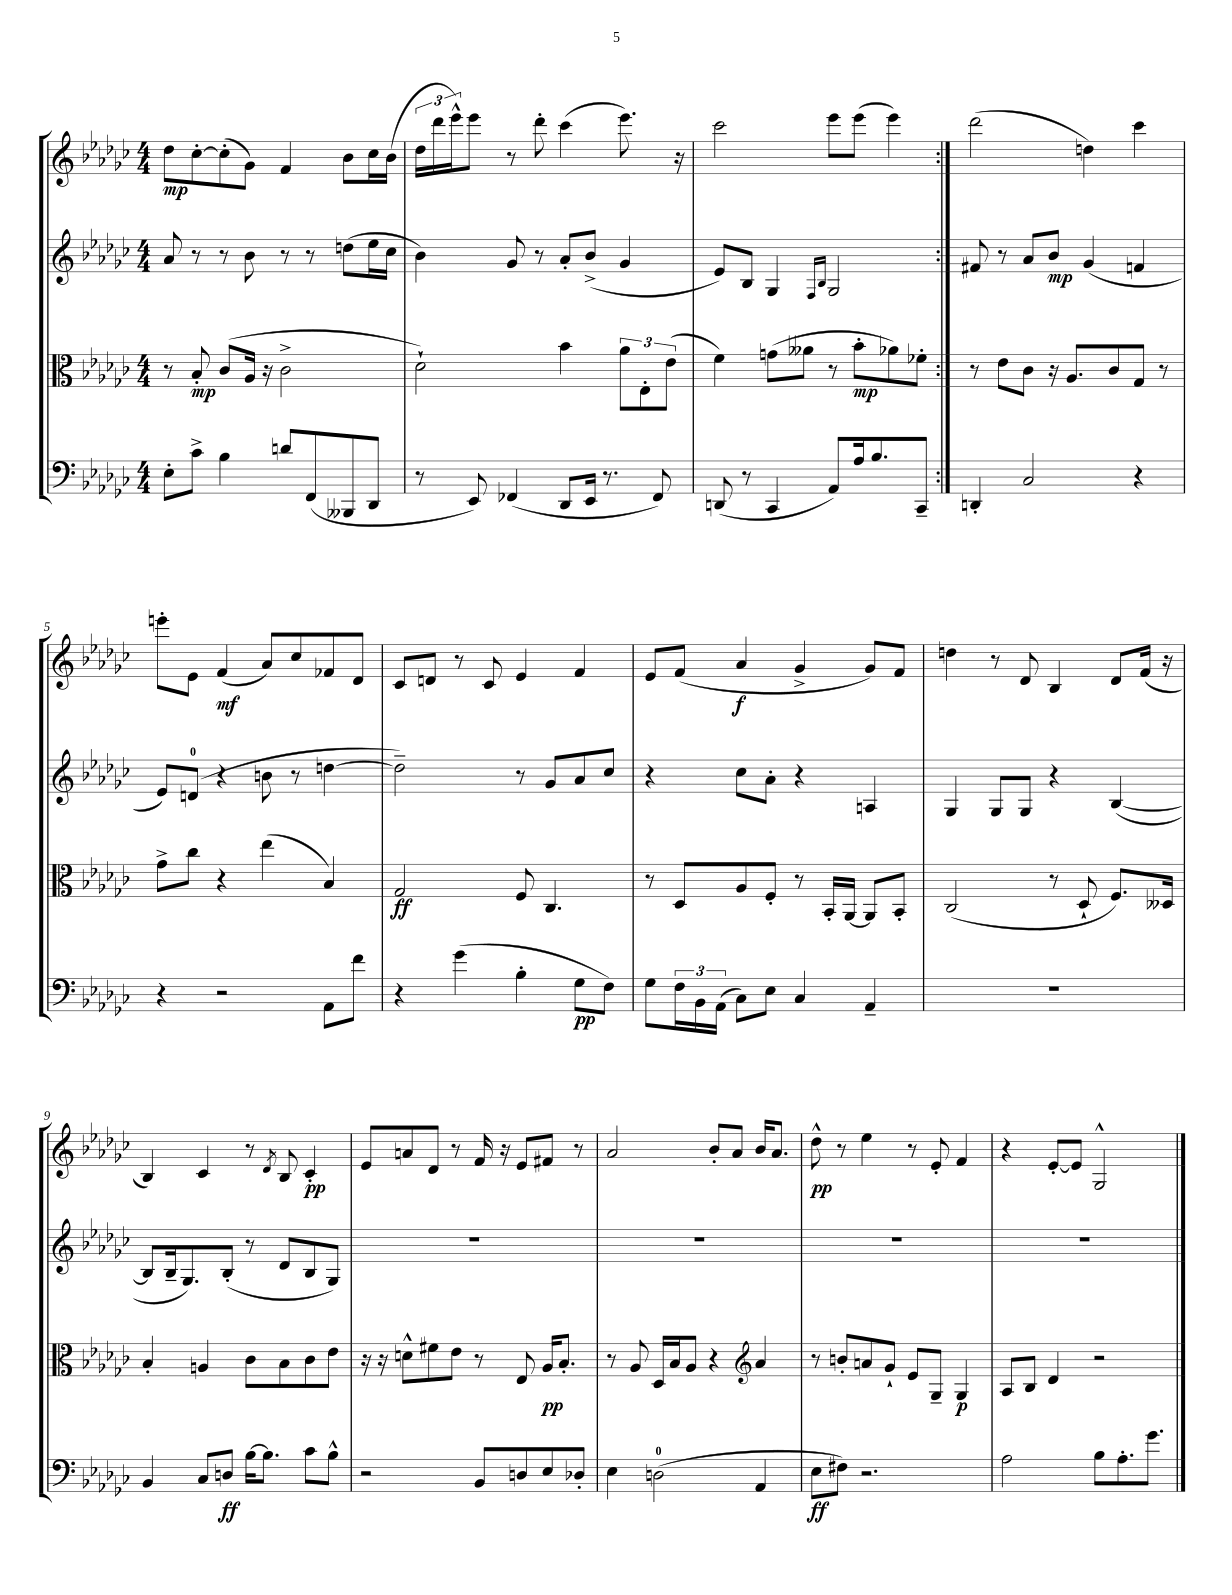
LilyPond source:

<<
\new StaffGroup <<
\new Staff = "s0" {
    \clef treble \key ges \major \numericTimeSignature \time 4/4
    \repeat volta 2 { des''8\mp ces''8~-. ces''8-.( ges'8) f'4 bes'8 ces''16 bes'16( |
    \tuplet 3/2 { des''16 des'''16 ees'''16-^) } ees'''8 r8 des'''8-. ces'''4( ees'''8.) r16 |
    ces'''2 ees'''8 ees'''8( ees'''4) | }
    des'''2( d''4) ces'''4 |
    e'''8-. ees'8 f'4\mf( aes'8) ces''8 fes'8 des'8 |
    ces'8 d'8 r8 ces'8 ees'4 f'4 |
    ees'8 f'8( aes'4\f ges'4-> ges'8) f'8 |
    d''4 r8 des'8 bes4 des'8 f'16( r16 |
    bes4) ces'4 r8 \acciaccatura { des'8 } bes8 ces'4-.\pp |
    ees'8 a'8 des'8 r8 f'16 r16 ees'8 fis'8 r8 |
    aes'2 bes'8-. aes'8 bes'16 aes'8. |
    des''8-^\pp r8 ees''4 r8 ees'8-. f'4 |
    r4 ees'8~-. ees'8 ges2-^ \bar "|." |
}
\new Staff = "s1" {
    \clef treble \key ges \major \numericTimeSignature \time 4/4
    \repeat volta 2 { aes'8 r8 r8 bes'8 r8 r8 d''8( ees''16 ces''16 |
    bes'4) ges'8 r8 aes'8-. bes'8->( ges'4 |
    ees'8) bes8 ges4 \grace { f16 bes16 } ges2 | }
    fis'8 r8 aes'8 bes'8\mp ges'4( f'4 |
    ees'8) d'8-0( r4 b'8 r8 d''4~ |
    d''2--) r8 ges'8 aes'8 ces''8 |
    r4 ces''8 aes'8-. r4 a4 |
    ges4 ges8 ges8 r4 bes4~( |
    bes8 bes16-- ges8.) bes8-.( r8 des'8 bes8 ges8) |
    R1 |
    R1 |
    R1 |
    R1 \bar "|." |
}
\new Staff = "s2" {
    \clef alto \key ges \major \numericTimeSignature \time 4/4
    \repeat volta 2 { r8 bes8-.\mp ces'8( aes16 r16 ces'2-> |
    des'2-!) bes'4 \tuplet 3/2 { aes'8 ees8-. ees'8( } |
    f'4) g'8( aeses'8 r8 bes'8-.\mp aes'8) fes'8-. | }
    r8 ees'8 ces'8 r16 aes8. ces'8 ges8 r8 |
    ges'8-> ces''8 r4 ees''4( bes4) |
    ges2\ff f8 ces4. |
    r8 des8 aes8 f8-. r8 bes,16-. aes,16~ aes,8 bes,8-. |
    ces2( r8 des8-! f8.) deses16 |
    bes4-. a4 ces'8 bes8 ces'8 ees'8 |
    r16 r16 d'8-^ fis'8 ees'8 r8 ees8 aes16\pp bes8.-. |
    r8 aes8 des16 bes16 aes8 r4 \clef treble aes'4 |
    r8 b'8-. a'8 ges'8-! ees'8 ges8-- ges4\p |
    aes8 bes8 des'4 r2 \bar "|." |
}
\new Staff = "s3" {
    \clef bass \key ges \major \numericTimeSignature \time 4/4
    \repeat volta 2 { ees8-. ces'8-> bes4 d'8 f,8( beses,,8 des,8 |
    r8 ees,8) fes,4( des,8 ees,16 r8. fes,8) |
    d,8( r8 ces,4 aes,8) aes16 bes8. ces,8-- | }
    d,4-. ces2 r4 |
    r4 r2 aes,8 f'8 |
    r4 ges'4( bes4-. ges8\pp f8) |
    ges8 \tuplet 3/2 { f16 bes,16 aes,16( } ces8) ees8 ces4 aes,4-- |
    R1 |
    bes,4 ces8 d8\ff bes16~ bes8. ces'8 bes8-^ |
    r2 bes,8 d8 ees8 des8-. |
    ees4 d2-0( aes,4 |
    ees8\ff fis8) r2. |
    aes2 bes8 aes8.-. ges'8. \bar "|." |
}
>>
>>
